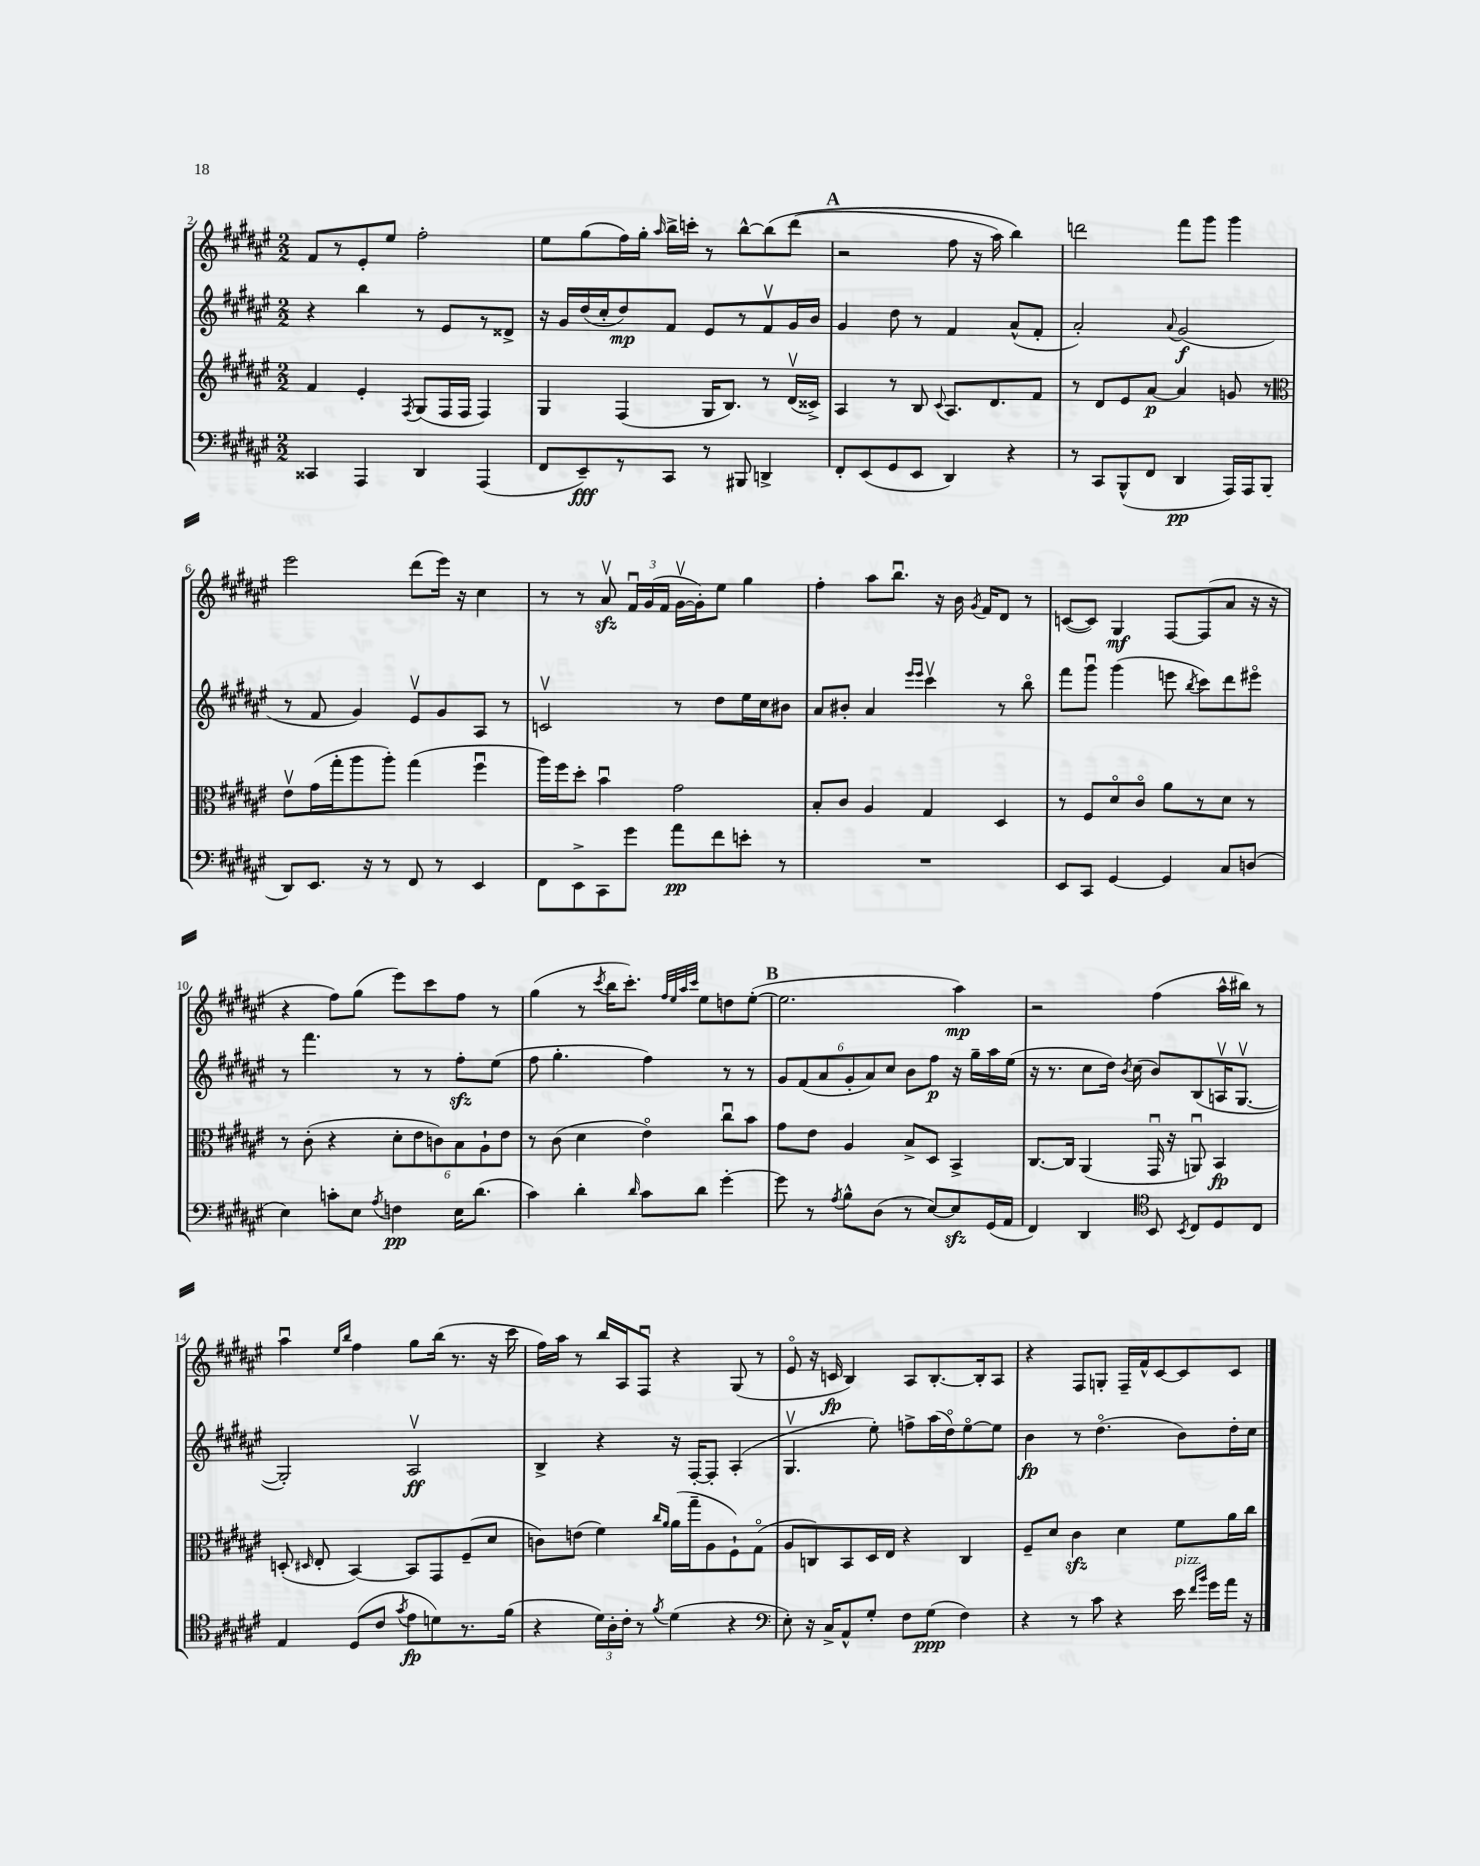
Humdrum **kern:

**kern	**dynam	**kern	**dynam	**kern	**dynam	**kern	**dynam
*part4	*part4	*part3	*part3	*part2	*part2	*part1	*part1
*staff4	*staff4	*staff3	*staff3	*staff2	*staff2	*staff1	*staff1
*clefF4	*	*clefG2	*	*clefG2	*	*clefG2	*
*k[f#c#g#d#a#e#]	*	*k[f#c#g#d#a#e#]	*	*k[f#c#g#d#a#e#]	*	*k[f#c#g#d#a#e#]	*
*M2/2	*	*M2/2	*	*M2/2	*	*M2/2	*
=2	=2	=2	=2	=2	=2	=2	=2
4CC##X/	.	4f#/	.	4r	.	8f#/L	.
.	.	.	.	.	.	8r	.
4AAA#/	.	4e#'/	.	4bb\	.	8e#'/	.
.	.	.	.	.	.	8ee#/J	.
.	.	8qF#/	.	.	.	.	.
4DD#/	.	(8G#/L	.	8r	.	2ff#'\	.
.	.	16F#/L	.	8e#/L	.	.	.
.	.	16F#/JJ	.	.	.	.	.
(4AAA#/	.	4F#/)	.	8r	.	.	.
.	.	.	.	8d##X^/J	.	.	.
=3	=3	=3	=3	=3	=3	=3	=3
8FF#/L	.	4G#/	.	16r	.	8ee#\L	.
.	.	.	.	16g#/LL	.	.	.
8EE#~/)	fff	.	.	(16dd#/	.	(8gg#\	.
.	.	.	.	16cc#'/J	.	.	.
8r	.	(4F#/	.	8dd#/)	mp	16ff#\L)	.
.	.	.	.	.	.	16gg#'\JJ	.
.	.	.	.	.	.	16qqaa#/	.
8CC#/J	.	.	.	8f#/J	.	16bb^\LL	.
.	.	.	.	.	.	16cccn'\JJ	.
8r	.	16G#/KL	.	8e#/L	.	8r	.
.	.	8.B/J)	.	.	.	.	.
8BBB#X/	.	.	.	8r	.	[8bb^^\L	.
4DDn^/	.	8r	.	8f#v/	.	(8bb\]	.
.	.	(16d#v/LL	.	16g#/L	.	(8ddd#\J	.
.	.	16c##X^/JJ)	.	16b/JJ	.	.	.
!!LO:REH:place=s1:t=A
=4	=4	=4	=4	=4	=4	=4	=4
8FF#'/L	.	4A#/	.	4g#/	.	2r	.
(8EE#/	.	.	.	.	.	.	.
8GG#/	.	8r	.	8dd#\	.	.	.
8EE#/J	.	8B/	.	8r	.	.	.
.	.	8qqc#/	.	.	.	.	.
4DD#/)	.	8.A#/L	.	4f#/	.	8ff#\	.
.	.	.	.	.	.	16r	.
.	.	8.d#/	.	.	.	16aa#\)	.
4r	.	.	.	(8a#^^/L	.	4bb\)	.
.	.	8f#/J	.	8f#'/J	.	.	.
=5	=5	=5	=5	=5	=5	=5	=5
8r	.	8r	.	2a#'/)	.	2dddn\	.
8CC#/L	.	8d#/L	.	.	.	.	.
(8BBB^^/	.	8e#/	.	.	.	.	.
8FF#/J	.	[8a#/J	p	.	.	.	.
.	.	.	.	8qqa#/	.	.	.
4DD#/	pp	4a#/]	.	(2g#/	f	8fff#\L	.
.	.	.	.	.	.	8ggg#\J	.
16AAA#/LL)	.	8gn/	.	.	.	4ggg#\	.
16AAA#/J	.	.	.	.	.	.	.
(8BBB/J	.	8r	.	.	.	.	.
!!LO:LB:g=z
=6	=6	=6	=6	=6	=6	=6	=6
*	*	*clefC3	*	*	*	*	*
8DD#/L)	.	8e#v\L	.	8r	.	2eee#\	.
8.EE#/J	.	(16g#\L	.	8f#/	.	.	.
.	.	16gg#'\J	.	.	.	.	.
.	.	8aa#\	.	4g#/)	.	.	.
16r	.	.	.	.	.	.	.
8r	.	8aa#'\J)	.	.	.	.	.
8FF#/	.	(4gg#\	.	8e#v/L	.	(8ddd#\L	.
8r	.	.	.	8g#/	.	16eee#\Jk)	.
.	.	.	.	.	.	16r	.
4EE#/	.	4ff#u\	.	8A#/J	.	4cc#\	.
.	.	.	.	8r	.	.	.
=7	=7	=7	=7	=7	=7	=7	=7
8FF#\L	.	16aa#\LL)	.	2cnv/	.	8r	.
.	.	16ff#\J	.	.	.	.	.
8EE#^\	.	8dd#'\J	.	.	.	8r	.
8CC#\	.	4bu\	.	.	.	8a#zzv/	.
8g#\J	.	.	.	.	.	24f#u/LL	.
.	.	.	.	.	.	(24g#/	.
.	.	.	.	.	.	24f#/JJ	.
8a#\L	pp	2g#\	.	8r	.	[16g#v\LL	.
.	.	.	.	.	.	16g#'\J])	.
8f#\	.	.	.	8dd#\L	.	8ee#\J	.
8en'\J	.	.	.	16ee#\L	.	4gg#\	.
.	.	.	.	16cc#\J	.	.	.
8r	.	.	.	8b#X\J	.	.	.
=8	=8	=8	=8	=8	=8	=8	=8
1r	.	8B'/L	.	8a#/L	.	4ff#'\	.
.	.	8c#/J	.	8b#X'/J	.	.	.
.	.	4A#/	.	4a#/	.	8aa#\L	.
.	.	.	.	.	.	8.bbu\J	.
.	.	.	.	16qqeee#/LL	.	.	.
.	.	.	.	16qqeee#/JJ	.	.	.
.	.	4G#/	.	4ccc#v\	.	.	.
.	.	.	.	.	.	16r	.
.	.	.	.	.	.	16b\	.
.	.	.	.	.	.	8qg#/	.
.	.	.	.	.	.	16f#/KL	.
.	.	4D#/	.	8r	.	8d#/J	.
.	.	.	.	8bb\	.	8r	.
=9	=9	=9	=9	=9	=9	=9	=9
8EE#/L	.	8r	.	8fff#\L	.	([8cn/L	.
8CC#/J	.	8F#/L	.	8ggg#u\J	.	8c/J])	.
[4GG#/	.	8d#/	.	(4ggg#\	.	4G#/	mf
.	.	8c#/J	.	.	.	.	.
4GG#/]	.	8a#\L	.	8eeen\	.	[8F#/L	.
.	.	.	.	8qbb/	.	.	.
.	.	8r	.	8ccc#\L)	.	(8F#/]	.
8C#/L	.	8d#\J	.	8ddd#\	.	8a#/J	.
(8Dn/J	.	8r	.	8eee#X\J	.	16r	.
.	.	.	.	.	.	16r	.
!!LO:LB:g=z
=10	=10	=10	=10	=10	=10	=10	=10
4E#\)	.	8r	.	8r	.	4r	.
.	.	(8c#'\	.	4.fff#\	.	.	.
8cn'\L	.	4r	.	.	.	8ff#\L)	.
8E#\J	.	.	.	.	.	(8gg#\J	.
8qA#/	.	.	.	.	.	.	.
4Fn\	pp	12d#'\L	.	8r	.	8eee#\L)	.
.	.	12e#\	.	.	.	.	.
.	.	.	.	8r	.	8ccc#\	.
.	.	12cn\)	.	.	.	.	.
16E#\KL	.	12B\	.	8ff#zz'\L	.	8ff#\J	.
(8.d#\J	.	.	.	.	.	.	.
.	.	12A#`\	.	.	.	.	.
.	.	.	.	(8ee#\J	.	8r	.
.	.	12e#\J	.	.	.	.	.
=11	=11	=11	=11	=11	=11	=11	=11
4c#\)	.	8r	.	8ff#\	.	(4gg#\	.
.	.	(8c#\	.	4.gg#'\	.	.	.
4d#'\	.	4d#\	.	.	.	8r	.
.	.	.	.	.	.	8qccc#/	.
.	.	.	.	.	.	16bb\KL	.
.	.	.	.	.	.	8.ccc#'\J)	.
16qqd#/	.	.	.	.	.	.	.
8c#\L	.	4e#\)	.	4ff#\)	.	.	.
.	.	.	.	.	.	32qqff#/LLL	.
.	.	.	.	.	.	32qqee#/	.
.	.	.	.	.	.	32qqaa#/	.
.	.	.	.	.	.	32qqccc#/JJJ	.
8d#\J	.	.	.	.	.	8ee#\L	.
[4g#'\	.	8cc#u\L	.	8r	.	8ddn\	.
.	.	8b\J	.	8r	.	([8ee#'\J	.
!!LO:REH:place=s1:t=B
=12	=12	=12	=12	=12	=12	=12	=12
8g#\]	.	8g#\L	.	12g#/L	.	2.ee#\]	.
.	.	.	.	(12f#/	.	.	.
8r	.	8e#\J	.	.	.	.	.
.	.	.	.	12a#/	.	.	.
8qA#/	.	.	.	.	.	.	.
8B^^\L	.	4A#/	.	12g#'/	.	.	.
.	.	.	.	12a#/)	.	.	.
(8D#\J	.	.	.	.	.	.	.
.	.	.	.	12cc#/J	.	.	.
8r	.	8B^/L	.	8b\L	.	.	.
[8E#/L)	.	8D#/J	.	8ff#\J	p	.	.
8E#zz/]	.	4BB^/	.	16r	.	4aa#\)	mp
.	.	.	.	16gg#~\LL	.	.	.
(16GG#/L	.	.	.	16aa#\	.	.	.
16AA#/JJ	.	.	.	(16ee#\JJ	.	.	.
=13	=13	=13	=13	=13	=13	=13	=13
4FF#/)	.	[8.C#/L	.	16r	.	2r	.
.	.	.	.	8.r	.	.	.
.	.	16C#/Jk]	.	.	.	.	.
4DD#/	.	(4AA#/	.	8cc#\L	.	.	.
.	.	.	.	16dd#\Jk)	.	.	.
.	.	.	.	8qb/	.	.	.
.	.	.	.	(16cc#\	.	.	.
*clefC4	*	*	*	*	*	*	*
8BB/	.	16GG#u/	.	8b/L)	.	(4ff#\	.
.	.	16r	.	.	.	.	.
8qBB/	.	.	.	.	.	.	.
8C#/L	.	8AAnu/)	.	(8B/	.	.	.
8D#/	.	4BB/	fp	16Anv/K	.	16aa#^^\LL	.
.	.	.	.	[8.G#v/J	.	16bb#X\JJ)	.
8C#/J	.	.	.	.	.	8r	.
!!LO:LB:g=z
=14	=14	=14	=14	=14	=14	=14	=14
4E#/	.	(8Dn'/	.	2G#'/])	.	4aa#u\	.
.	.	16qqD#X/	.	.	.	.	.
.	.	8E#'/	.	.	.	.	.
.	.	.	.	.	.	16qqee#/LL	.
.	.	.	.	.	.	16qqbb/JJ	.
(8D#/L	.	[4BB/)	.	.	.	4ff#\	.
8c#/J	.	.	.	.	.	.	.
8qg#/	.	.	.	.	.	.	.
8e#\L	fp	8BB/L]	.	2A#v/	ff	8gg#\L	.
8dn\)	.	8GG#/	.	.	.	(16bb\Jk	.
.	.	.	.	.	.	8.r	.
8.r	.	(8F#~/	.	.	.	.	.
.	.	8d#/J	.	.	.	16r	.
(16f#\Jk	.	.	.	.	.	16ccc#\	.
=15	=15	=15	=15	=15	=15	=15	=15
4r	.	8cn\L)	.	4B^/	.	16ff#\LL)	.
.	.	.	.	.	.	16aa#\JJ	.
.	.	(8en\J	.	.	.	8r	.
24d#\LL)	.	4f#\)	.	4r	.	16bb/LL	.
24A#'\	.	.	.	.	.	.	.
.	.	.	.	.	.	16A#/J	.
24c#'\JJ	.	.	.	.	.	.	.
8r	.	.	.	.	.	8F#u/J	.
.	.	16qqcc#/LL	.	.	.	.	.
8qf#/	.	16qqa#/JJ	.	.	.	.	.
(4d#\	.	(16a#\LL	.	16r	.	4r	.
.	.	16gg#~\J	.	[16F#'/KL	.	.	.
.	.	8A#\	.	8F#'/J]	.	.	.
4r	.	8F#`\)	.	(4A#'/	.	(8G#/	.
.	.	(8G#\J	.	.	.	8r	.
=16	=16	=16	=16	=16	=16	=16	=16
*clefF4	*	*	*	*	*	*	*
8E#'\)	.	8A#/L	.	4.G#v/	.	8e#/	.
16r	.	8Cn/)	.	.	.	16r	.
16C#^/KL	.	.	.	.	.	16cn/	fp
8AA#^^/	.	8BB/	.	.	.	4B/)	.
8G#'/J	.	16D#/L	.	8ee#'\)	.	.	.
.	.	16E#/JJ	.	.	.	.	.
8F#\L	.	4r	.	8ffn^\L	.	8A#/L	.
(8G#\J	ppp	.	.	(16aa#\L	.	[8.B'/	.
.	.	.	.	16dd#\J)	.	.	.
4F#\)	.	4C/	.	[8ee#\	.	.	.
.	.	.	.	.	.	16B'/k]	.
.	.	.	.	8ee#\J]	.	8A#/J	.
=17	=17	=17	=17	=17	=17	=17	=17
4r	.	8F#~/L	.	4b\	fp	4r	.
.	.	8d#/J	.	.	.	.	.
8r	.	4c#zz\	.	8r	.	8F#/L	.
8c#\	.	.	.	(4.dd#\	.	8Gn'/J	.
4r	.	4d#\	.	.	.	16F#~/LL	.
.	.	.	.	.	.	16f#^^/J	.
.	.	.	.	.	.	[8c#/	.
!LO:TX:a:i:t=pizz.	!	!	!	!	!	!	!
16e#\	.	8f#\L	.	8b\L)	.	8c#/]	.
16qqf#/LL	.	.	.	.	.	.	.
16qqb/JJ	.	.	.	.	.	.	.
16g#\LL	.	.	.	.	.	.	.
16a#\JJ	.	16a#\L	.	16dd#'\L	.	8c#/J	.
16r	.	16cc#\JJ	.	16cc#\JJ	.	.	.
==	==	==	==	==	==	==	==
*-	*-	*-	*-	*-	*-	*-	*-
